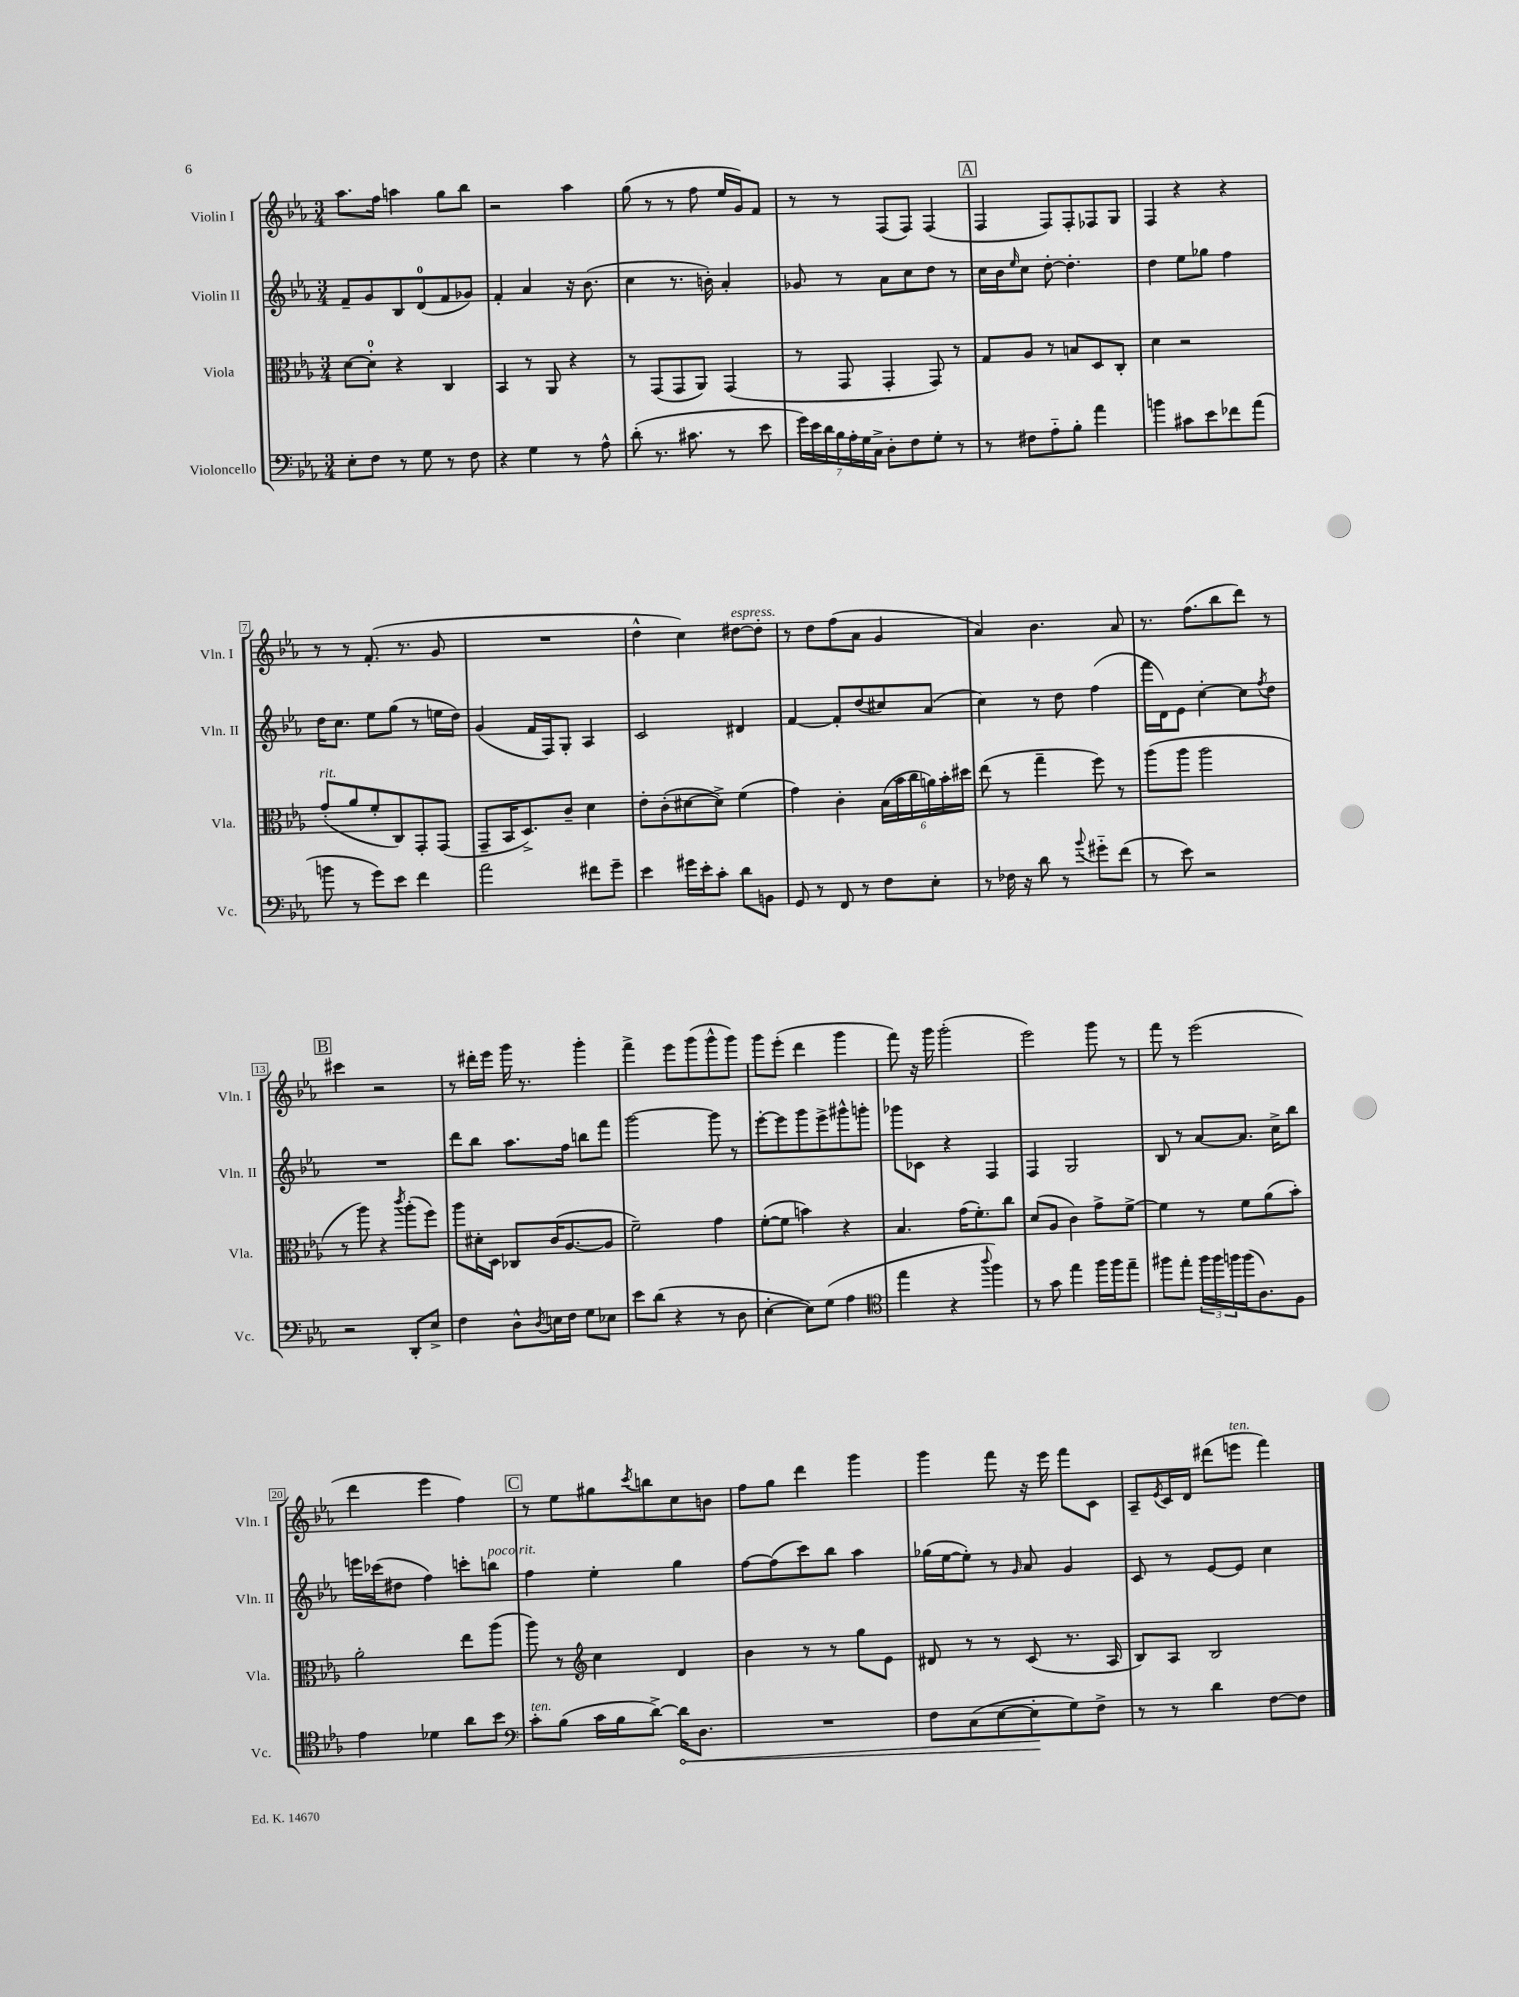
<<
\new StaffGroup <<
\new Staff = "s0" \with { instrumentName = "Violin I" shortInstrumentName = "Vln. I" } {
    \clef treble \key ees \major \numericTimeSignature \time 3/4
    aes''8. f''16 a''4 g''8 bes''8 |
    r2 aes''4 |
    g''8( r8 r8 f''8 ees''16 g'16) f'8 |
    r8 r8 f8( f8) f4( |
    \mark \markup { \box "A" } f4 f8) f8-. fes8 g8 |
    f4 r4 r4 |
    r8 r8 f'8.-.( r8. g'8 |
    R2. |
    d''4-^ c''4) dis''8~^\markup { \italic "espress." } dis''8-. |
    r8 d''8 f''8( aes'8 g'4 |
    aes'4) bes'4. aes'8 |
    r8. f''8.( bes''8 d'''8) r8 |
    \mark \markup { \box "B" } cis'''4 r2 |
    r8 dis'''16-. ees'''16 g'''16 r8. g'''4-. |
    f'''4-> ees'''8 g'''8( g'''8-^ g'''8) |
    g'''8 ees'''8-.( d'''4 g'''4 |
    f'''8) r16 g'''16 g'''2-.( |
    ees'''2) g'''8 r8 |
    f'''8 r8 ees'''2( |
    d'''4 ees'''4 f''4) |
    \mark \markup { \box "C" } r8 ees''8 gis''8 \acciaccatura { c'''8 } b''8 c''8 b'8 |
    f''8 g''8 d'''4 g'''4 |
    g'''4 f'''8 r16 ees'''16 f'''8 c'8 |
    aes8-- \acciaccatura { ees'8 } c'16 d'16 dis'''8( e'''8^\markup { \italic "ten." } f'''4) \bar "|." |
}
\new Staff = "s1" \with { instrumentName = "Violin II" shortInstrumentName = "Vln. II" } {
    \clef treble \key ees \major \numericTimeSignature \time 3/4
    f'8-- g'8 bes8 d'8-0( f'8 ges'8) |
    f'4-. aes'4 r16 bes'8.( |
    c''4 r8. b'16-.) aes'4-. |
    ges'8 r8 aes'8 c''8 d''8 r8 |
    \mark \markup { \box "A" } c''16 bes'16 \grace { ees''16 } c''8 d''8~-. d''4.-. |
    d''4 ees''8 ges''8 f''4 |
    d''16 c''8. ees''8 g''8( r8 e''16 d''16) |
    g'4( f'16 f16) g8-. aes4 |
    c'2 dis'4 |
    f'4~ f'8-. d''8( cis''8) aes'8( |
    c''4) r8 d''8 f''4( |
    f'''16 d'16) ees'8 c''4~-. c''8 \acciaccatura { f''8 } d''8 |
    \mark \markup { \box "B" } R2. |
    d'''8 bes''8 aes''8. f''16 b''8 f'''8 |
    g'''2~ g'''8 r8 |
    ees'''8~-. ees'''8 g'''8 ees'''8-> gis'''8-^ g'''8-. |
    ges'''8 ces'8 r4 f4 |
    f4 g2 |
    bes8 r8 aes'8~ aes'8. c''16-> bes''8 |
    e'''16 ces'''16( dis''8 f''4) c'''8-. b''8^\markup { \italic "poco rit." } |
    \mark \markup { \box "C" } f''4 ees''4-. g''4 |
    f''8~ f''8( c'''8) bes''8 aes''4 |
    ges''16( ees''16~ ees''8-.) r8 \grace { g'16 } aes'8 g'4 |
    c'8 r8 ees'8~ ees'8 c''4 \bar "|." |
}
\new Staff = "s2" \with { instrumentName = "Viola" shortInstrumentName = "Vla." } {
    \clef alto \key ees \major \numericTimeSignature \time 3/4
    d'8~ d'8-0-. r4 c4 |
    bes,4 r8 aes,8 r4 |
    r8 g,8( g,8 aes,8) g,4( |
    r8 g,8 g,4-. g,8) r8 |
    \mark \markup { \box "A" } g8 aes8 r8 b8 d8 c8-. |
    d'4 r2 |
    g'8-.^\markup { \italic "rit." }( aes'8 f'8-. c8) g,8-. g,8( |
    g,8-- bes,16 d8.->) c'8-- d'4 |
    ees'8-. c'8-.( dis'8~ dis'8->) f'4( |
    g'4) c'4-. \tuplet 6/4 { bes16( bes'16 c''16 a'16) bes'16-. dis''16 } |
    ees''8( r8 g''4-- f''8) r8 |
    aes''8( aes''8 aes''2 |
    \mark \markup { \box "B" } r8 aes''8) r4 \acciaccatura { c'''8 } aes''8-.( f''8) |
    aes''8 dis'16-. d16 ces8 c'16( aes8.~ aes8 |
    f'2--) g'4 |
    f'8~-.( f'8 b'4) r4 |
    bes4. g'16( f'8.-.) c''8 |
    d'8( aes8 c'4) g'8-> f'8~-> |
    f'4 r8 f'8 aes'8( bes'8-.) |
    aes'2-. ees''8 aes''8( |
    \mark \markup { \box "C" } aes''8) r8 \clef treble c''4 d'4 |
    bes'4 r8 r8 g''8 ees'8 |
    dis'8 r8 r8 c'8( r8. aes16 |
    bes8) aes8 bes2 \bar "|." |
}
\new Staff = "s3" \with { instrumentName = "Violoncello" shortInstrumentName = "Vc." } {
    \clef bass \key ees \major \numericTimeSignature \time 3/4
    ees8-. f8 r8 g8 r8 f8 |
    r4 g4 r8 aes8-^ |
    d'8-.( r8. cis'8. r8 ees'8 |
    \tuplet 7/4 { g'16) ees'16 d'16 bes16 aes16-. g16 c16-> } d8-. f8 g8-. r8 |
    \mark \markup { \box "A" } r8 fis8 aes8-_ bes8-. aes'4 |
    b'4 cis'8 ees'8 fes'8 aes'8( |
    b'8 r8 g'8) ees'8 f'4 |
    aes'2 fis'8 g'8-- |
    ees'4 gis'16 ees'16-. c'8-. d'8 b,8 |
    g,8 r8 f,8 r8 f8 ees8-. |
    r8 fes16 r16 d'8 r8 \appoggiatura { bes'8 } gis'8-_ f'8( |
    r8 ees'8) r2 |
    \mark \markup { \box "B" } r2 d,8-. ees8-> |
    f4 d8-^ \acciaccatura { d8 } e16 f16 g8 ees8 |
    ees'8 d'8( r4 r8 d8 |
    ees4~-. ees8) g8( aes4 |
    \clef tenor ees''4 r4 \appoggiatura { aes''8 } f''4) |
    r8 g'8 ees''4 f''16 f''16 ees''8-- |
    fis''8 ees''8-. \tuplet 3/2 { fis''16 fis''16 f''16 } f''16( aes8.) f8 |
    ees'4 des'4 aes'8 bes'8 |
    \mark \markup { \box "C" } \clef bass c'8-.^\markup { \italic "ten." } bes8( c'16 bes16 d'8~->) \once \override Hairpin.circled-tip = ##t d'16\< d8. |
    R2. |
    f8 c8( ees8~ ees8-.\! g8) f8-> |
    r8 r8 d'4 f8~ f8 \bar "|." |
}
>>
>>
\layout { \context { \Score \override BarNumber.stencil = #(make-stencil-boxer 0.1 0.3 ly:text-interface::print) } }
